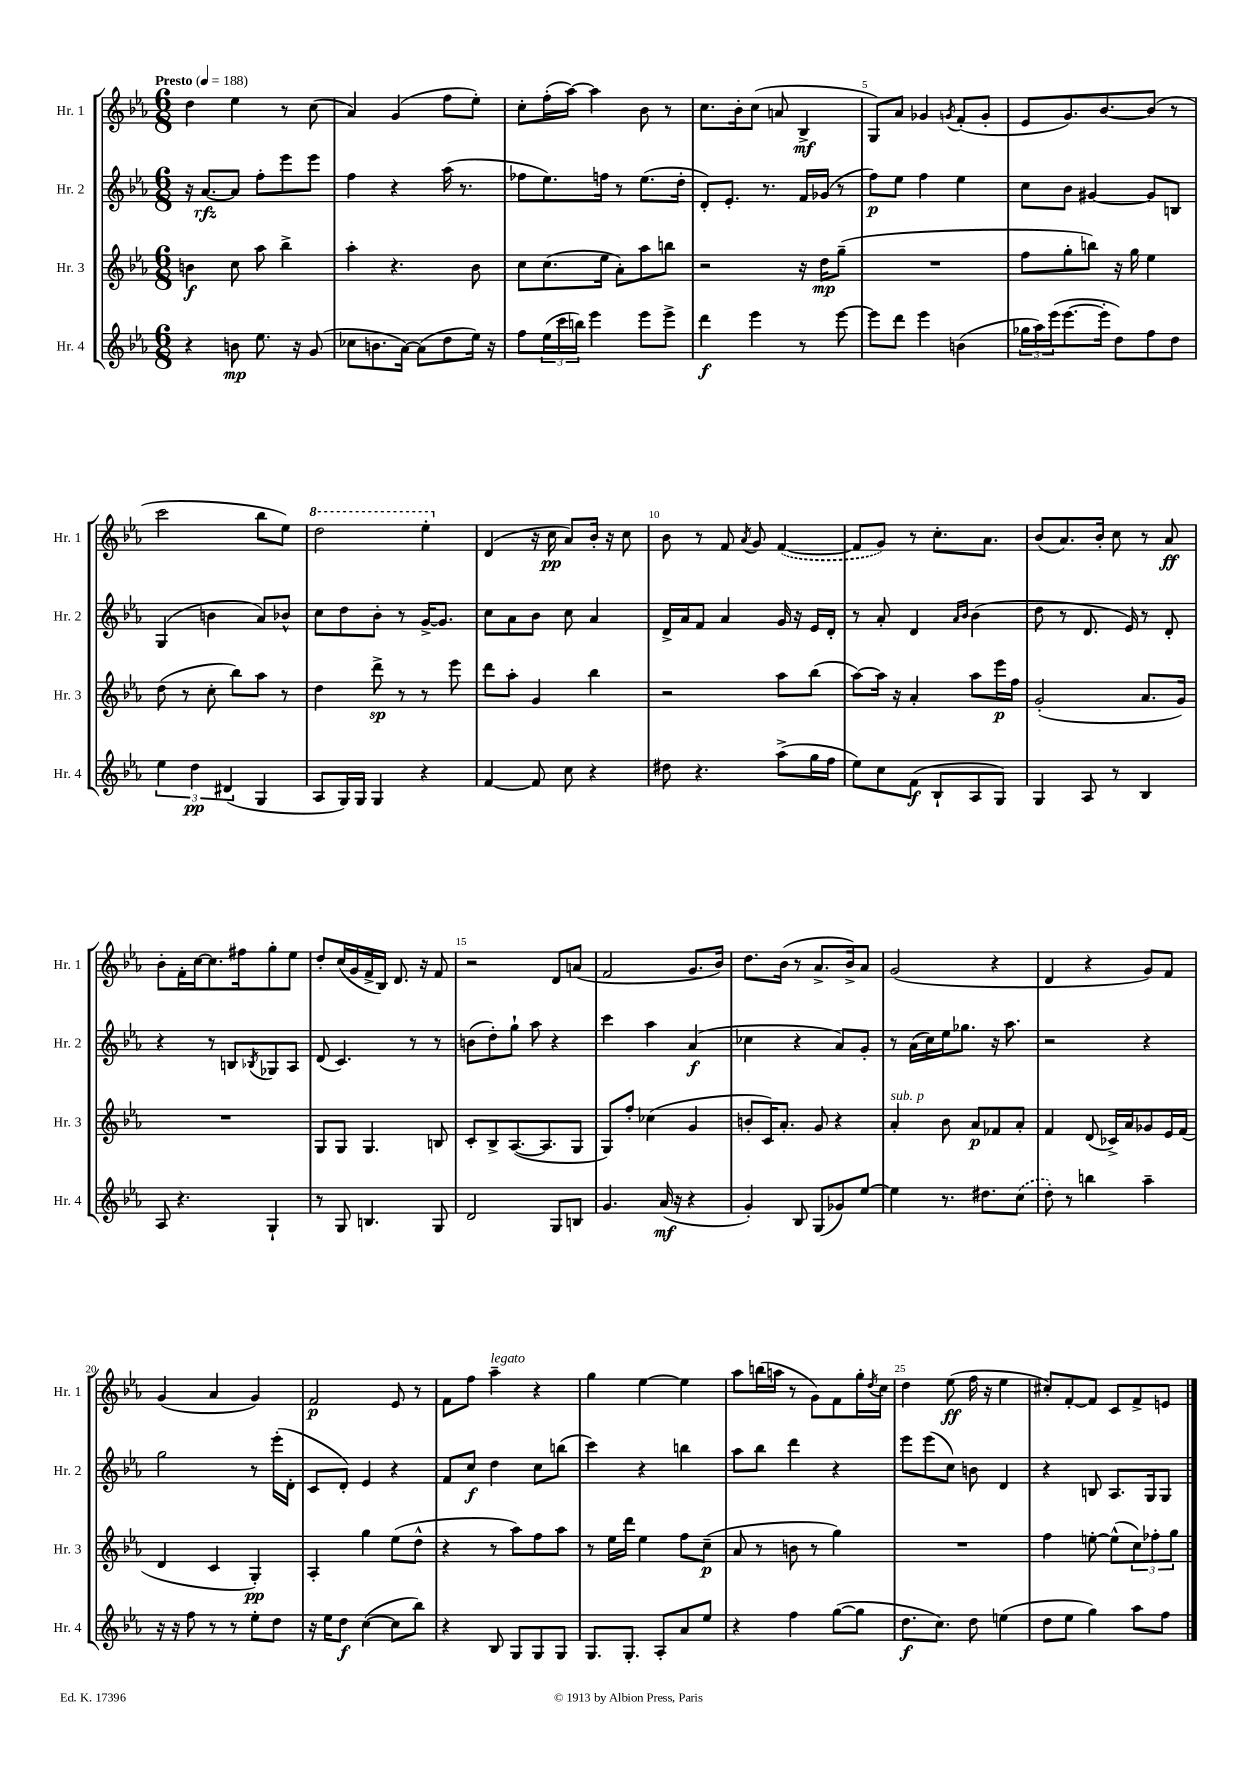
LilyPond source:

<<
\new StaffGroup <<
\new Staff = "s0" \with { instrumentName = "Hr. 1" shortInstrumentName = "Hr. 1" } {
    \clef treble \key ees \major \numericTimeSignature \time 6/8 \tempo "Presto" 4 = 188
    d''4 ees''4 r8 c''8( |
    aes'4) g'4( f''8 ees''8-.) |
    c''8-. f''16-.( aes''16~) aes''4 bes'8 r8 |
    c''8. bes'16-. c''8( a'8 bes4->\mf |
    g8) aes'8 ges'4 \acciaccatura { g'8 } f'8-.( g'8-. |
    ees'8 g'8.) bes'8.~ bes'8( r8 |
    c'''2 bes''8 ees''8) |
    \ottava #1 d'''2 ees'''4-. \ottava #0 |
    d'4( r16 c''16\pp aes'8) bes'16-. r16 c''8 |
    bes'8 r8 f'8 \acciaccatura { aes'8 } g'8 \once \slurDashed f'4~( |
    f'8 g'8) r8 c''8.-. aes'8. |
    bes'8( aes'8.) bes'16-. c''8 r8 aes'8\ff |
    bes'8-. f'16-. c''16~ c''8. fis''16 g''8-. ees''8 |
    d''8-. c''16( g'16 f'16-> bes16) d'8. r16 f'8 |
    r2 d'8 a'8( |
    f'2 g'8. bes'16) |
    d''8. bes'16( r8 aes'8.-> bes'16->) aes'8 |
    g'2( r4 |
    d'4 r4 g'8) f'8 |
    g'4( aes'4 g'4) |
    f'2\p ees'8 r8 |
    f'8 f''8 aes''4--^\markup { \italic "legato" } r4 |
    g''4 ees''4~ ees''4 |
    aes''8 b''16( a''16 r8 g'8) f'8 g''16-. \acciaccatura { d''8 } c''16 |
    d''4 ees''8\ff( f''16 r16 ees''4 |
    cis''8-.) f'8~-. f'8 c'8 f'8-> e'8 \bar "|." |
}
\new Staff = "s1" \with { instrumentName = "Hr. 2" shortInstrumentName = "Hr. 2" } {
    \clef treble \key ees \major \numericTimeSignature \time 6/8
    r16 aes'8.~\rfz aes'8 f''8-. ees'''8 ees'''8 |
    f''4 r4 aes''16( r8. |
    fes''8 ees''8.) f''16 r8 ees''8.( d''16-. |
    d'8-.) ees'8.-. r8. f'16 ges'16( r8 |
    f''8\p) ees''8 f''4 ees''4 |
    c''8 bes'8 gis'4~ gis'8 b8 |
    g4( b'4 aes'8) bes'8-^ |
    c''8 d''8 bes'8-. r8 g'16~-> g'8. |
    c''8 aes'8 bes'8 c''8 aes'4 |
    d'16-> aes'16 f'8 aes'4 g'16 r16 ees'16 d'16-. |
    r8 aes'8-. d'4 \grace { aes'16 bes'16 } bes'4( |
    d''8 r8 d'8. ees'16) r8 d'8-. |
    r4 r8 b8 \acciaccatura { bes8 } ges8 aes8 |
    d'8( c'4.) r8 r8 |
    b'8( d''8-.) g''8-! aes''8 r4 |
    c'''4 aes''4 aes'4\f( |
    ces''4 r4 aes'8) g'8-. |
    r8 aes'16( c''16) ees''16 ges''8. r16 aes''8. |
    r2 r4 |
    g''2 r8 ees'''16-.( d'16-. |
    c'8 d'8-.) ees'4 r4 |
    f'8 c''8\f d''4 c''8 b''8( |
    c'''4) r4 b''4 |
    aes''8 bes''8 d'''4 r4 |
    ees'''8 ees'''8( c''8) b'8 d'4 |
    r4 b8 aes8. g16 g8 \bar "|." |
}
\new Staff = "s2" \with { instrumentName = "Hr. 3" shortInstrumentName = "Hr. 3" } {
    \clef treble \key ees \major \numericTimeSignature \time 6/8
    b'4\f c''8 aes''8 bes''4-> |
    aes''4-. r4. bes'8 |
    c''8 c''8.( ees''16 aes'8-.) aes''8 b''8 |
    r2 r16 d''16\mp g''8--( |
    R2. |
    f''8 g''8-. b''8) r16 g''16 ees''4 |
    d''8( r8 c''8-. bes''8) aes''8 r8 |
    d''4 d'''8->\sp r8 r8 ees'''8 |
    d'''8 aes''8-. g'4 bes''4 |
    r2 aes''8 bes''8( |
    aes''8~) aes''16 r16 aes'4-. aes''8 ees'''16\p f''16 |
    g'2-.( aes'8. g'16) |
    R2. |
    g8 g8 g4. b8 |
    c'8-. bes8-> aes8.~( aes8. g8 |
    g8) f''8-. ces''4( g'4 |
    b'8-. c'16) aes'8.-. g'8 r4 |
    aes'4-.^\markup { \italic "sub. p" } bes'8 aes'8\p fes'8 aes'8-. |
    f'4 d'8( ces'16->) aes'16 ges'8 ees'16 f'16( |
    d'4 c'4 g4-.\pp) |
    aes4-. g''4 ees''8( d''8-^ |
    r4 r8 aes''8) f''8 aes''8 |
    r8 ees''16 d'''16 ees''4 f''8 c''8--\p( |
    aes'8 r8 b'8 r8 g''4) |
    R2. |
    f''4 e''8~-. e''8-^( \tuplet 3/2 { c''8) fes''8-. g''8 } \bar "|." |
}
\new Staff = "s3" \with { instrumentName = "Hr. 4" shortInstrumentName = "Hr. 4" } {
    \clef treble \key ees \major \numericTimeSignature \time 6/8
    r4 b'8\mp ees''8. r16 g'8( |
    ces''8 b'8. aes'16~) aes'8( d''8 ees''16) r16 |
    f''8 \tuplet 3/2 { ees''16( c'''16 b''16) } ees'''4 ees'''8 ees'''8-> |
    d'''4\f ees'''4 r8 ees'''8~ |
    ees'''8 d'''8 ees'''4 b'4( |
    \tuplet 3/2 { ges''16 aes''16) ees'''16( } ees'''8.~ ees'''16-. d''8) f''8 d''8 |
    \tuplet 3/2 { ees''4 d''4\pp dis'4( } g4 |
    aes8 g16) g16 g4 r4 |
    f'4~ f'8 c''8 r4 |
    dis''8 r4. aes''8->( g''16 f''16 |
    ees''8) c''8 f'8\f( bes8-! aes8 g8) |
    g4 aes8 r8 bes4 |
    aes8 r4. g4-! |
    r8 g8 b4. g8 |
    d'2 g8 b8 |
    g'4. aes'16\mf( r16 r4 |
    g'4-.) bes8 g8( ges'8) ees''8~ |
    ees''4 r8. dis''8. \once \slurDashed c''8( |
    d''8-.) r8 b''4 aes''4-- |
    r16 r16 f''8 r8 r8 ees''8-. d''8 |
    r16 ees''16 d''8\f c''4~( c''8 bes''8) |
    r4 bes8 g8 g8 g8 |
    g8. g8.-. aes8-. aes'8 ees''8 |
    r4 f''4 g''8~( g''8 |
    d''8.\f c''8.) d''8 e''4( |
    d''8 ees''8 g''4) aes''8 f''8 \bar "|." |
}
>>
>>
\layout { \context { \Score \override BarNumber.break-visibility = ##(#f #t #t) barNumberVisibility = #(every-nth-bar-number-visible 5) } }
